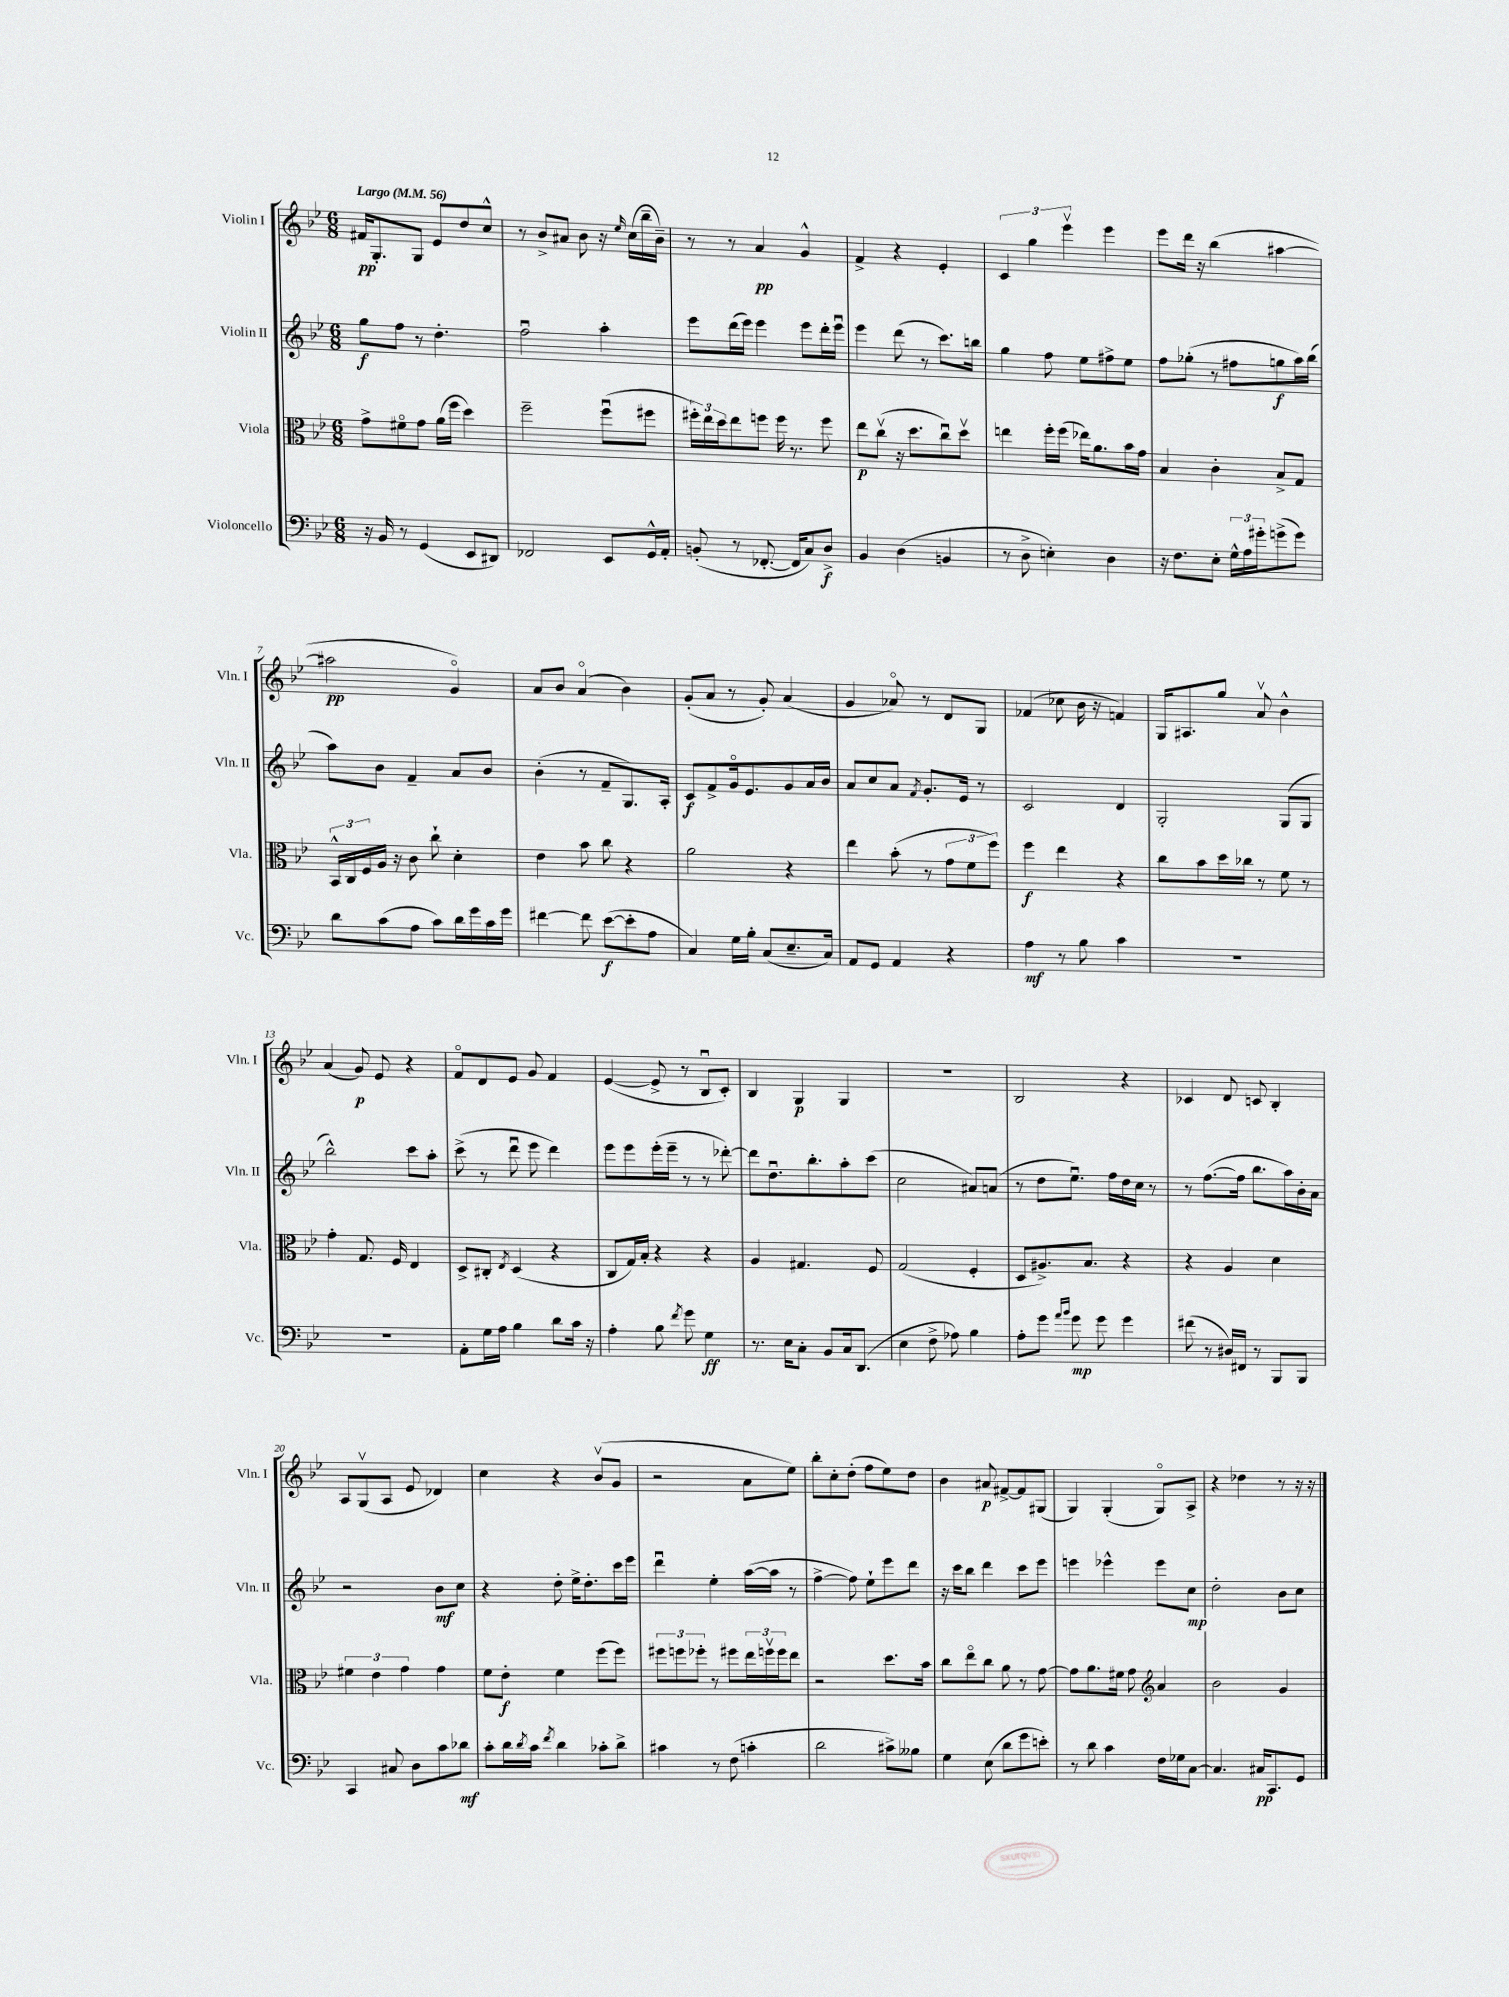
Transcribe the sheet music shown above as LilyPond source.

<<
\new StaffGroup <<
\new Staff = "s0" \with { instrumentName = "Violin I" shortInstrumentName = "Vln. I" } {
    \clef treble \key bes \major \numericTimeSignature \time 6/8 \tempo "Largo" 4 = 56
    fis'16\pp g8.-. g8 ees'8 d''8 c''8-^ |
    r8 bes'8-> ais'8 bes'8 r16 \grace { ees''16 } c''16( bes''16-- bes'16--) |
    r8 r8 a'4\pp g'4-^ |
    f'4-> r4 ees'4-. |
    \tuplet 3/2 { c'4 g''4 ees'''4\upbow } ees'''4 |
    ees'''8 d'''16 r16 bes''4( ais''4~ |
    ais''2\pp g'4\flageolet) |
    a'8 bes'8 a'4\flageolet( bes'4) |
    g'8-.( a'8 r8 g'8-.) a'4( |
    g'4 aes'8\flageolet) r8 d'8 g8 |
    fes'4( ces''8 bes'16 r16 f'4) |
    g16 ais8. g''8 a'8\upbow bes'4-^ |
    a'4( g'8\p) ees'8 r4 |
    f'8\flageolet d'8 ees'8 g'8 f'4 |
    ees'4~( ees'8-> r8 bes8\downbow c'8-.) |
    bes4 g4\p g4 |
    R2. |
    bes2 r4 |
    ces'4 d'8 c'8 bes4-. |
    a8 g8\upbow( a8 ees'8 des'4) |
    c''4 r4 bes'8\upbow( g'8 |
    r2 a'8 ees''8) |
    bes''8-. c''8-. d''8-.( f''8 ees''8) d''8 |
    bes'4 ais'8\p fis'8~-> fis'8 gis8( |
    g4) g4-.( g8\flageolet) a8-> |
    r4 des''4 r8 r16 r16 \bar "|." |
}
\new Staff = "s1" \with { instrumentName = "Violin II" shortInstrumentName = "Vln. II" } {
    \clef treble \key bes \major \numericTimeSignature \time 6/8
    g''8\f f''8 r8 d''4.-. |
    f''2\downbow a''4-. |
    ees'''8 d'''16( ees'''16) ees'''4 ees'''8 d'''16-. ees'''16\downbow |
    ees'''4 d'''8( r8 c'''8.) b''16 |
    g''4 f''8 ees''8 fis''8-> ees''8 |
    f''8 ges''8-.( r8 fis''8 g''8\f a''16) bes''16( |
    a''8) bes'8 f'4-- a'8 bes'8 |
    bes'4-.( r8 f'8-- g8.) a16-. |
    c'8\f f'8-> g'16\flageolet ees'8. g'8 a'16 bes'16 |
    a'8 c''8 a'8 \acciaccatura { f'8 } g'8.-. ees'16 r8 |
    c'2 d'4 |
    g2-. g8( g8 |
    bes''2-^) c'''8 a''8-. |
    c'''8->( r8 d'''8\downbow ees'''8 d'''4) |
    ees'''8 ees'''8 ees'''16-.( ees'''16-- r8 r8 des'''8~-.) |
    des'''8 d''8.\downbow bes''8.-. a''8-. c'''8( |
    c''2 ais'8) a'8( |
    r8 d''8 ees''8.\downbow) f''16 d''16 c''16 r8 |
    r8 f''8.~( f''16 bes''8. a''16) bes'16-. a'16 |
    r2 bes'8\mf c''8 |
    r4 d''8-. ees''16-> d''8.-. c'''16 ees'''16 |
    d'''4\downbow ees''4-. a''16~( a''16 r8 |
    f''4~-> f''8) ees''8-! ees'''8 d'''8 |
    r16 c'''16 bes''8 d'''4 c'''8 ees'''8 |
    e'''4 ees'''4-^ ees'''8 c''8\mp |
    d''2-. bes'8 c''8 \bar "|." |
}
\new Staff = "s2" \with { instrumentName = "Viola" shortInstrumentName = "Vla." } {
    \clef alto \key bes \major \numericTimeSignature \time 6/8
    g'8-> fis'8\flageolet g'8 a'16( f''16 d''4) |
    f''2-- f''8\downbow( fis''8 |
    \tuplet 3/2 { fis''16-.) ees''16 d''16 } ees''8 f''8 f''16 r8. f''8 |
    ees''8\p c''8\upbow( r16 d''8. c''8\downbow) d''8\upbow |
    e''4 f''16-. f''16( ees''16) a'8. bes'16 g'16 |
    bes4 c'4-. bes8-> g8 |
    \tuplet 3/2 { bes,16-^ c16 f16 } a16 r16 c'8 c''8-! d'4-. |
    ees'4 bes'8 c''8 r4 |
    a'2 r4 |
    ees''4 bes'8-.( r8 \tuplet 3/2 { g'8 f'8 f''8) } |
    f''4\f ees''4 r4 |
    c''8 bes'8 d''16 ces''16 r8 f'8 r8 |
    g'4-. g8. f16 ees4 |
    d8-> cis8-. \acciaccatura { ees8 } d4( r4 |
    c8 g16) bes16-. r4 r4 |
    a4 gis4. f8 |
    g2( f4-. |
    d8 ais8.->) bes8. r4 |
    r4 a4 d'4 |
    \tuplet 3/2 { fis'4 ees'4 g'4 } g'4 |
    f'8 ees'8-.\f f'4 f''8( f''8) |
    \tuplet 3/2 { fis''8 f''8 fes''8-. } r8 fis''8 \tuplet 3/2 { ees''16 f''16\upbow f''16 } ees''8 |
    r2 d''8. bes'16 |
    c''8 ees''8\flageolet c''8 a'8 r8 g'8~ |
    g'8 a'8. fis'16 g'8 \clef treble a'4 |
    bes'2 g'4 \bar "|." |
}
\new Staff = "s3" \with { instrumentName = "Violoncello" shortInstrumentName = "Vc." } {
    \clef bass \key bes \major \numericTimeSignature \time 6/8
    r16 bes,16 r8 g,4( ees,8 dis,8) |
    fes,2 ees,8 g,16-^ a,16-. |
    b,8-.( r8 fes,8.~-. fes,16 c8) d8->\f |
    bes,4 d4( b,4 |
    r8 d8-> e4-.) d4 |
    r16 f8. ees8-. \tuplet 3/2 { g16-^ a16 gis'16-. } g'8->( g'8) |
    d'8 c'8( a8 c'8) d'16 g'16 c'16 g'16 |
    fis'4~ fis'8 ees'8~\f( ees'8-. a8 |
    c4) g16 bes16-. c8( ees8.-- c16) |
    a,8 g,8 a,4 r4 |
    a4\mf r8 bes8 c'4 |
    R2. |
    R2. |
    a,8-. g16 a16 bes4 d'8 c'16 r16 |
    a4-. bes8 \acciaccatura { f'8 } g'8 g4\ff |
    r8. ees16 c8-. bes,8 c16 d,8.( |
    ees4 f8-> aes8) bes4 |
    a8-. g'8 \grace { a'16 bes'16 } g'8\mp g'8 g'4 |
    fis'8( r8 dis16) fis,16 r8 bes,,8 bes,,8 |
    c,4 cis8 d8 c'8 des'8\mf |
    c'8-. d'16 \acciaccatura { d'8 } c'16 \acciaccatura { f'8 } d'4 ces'8-. d'8-> |
    cis'4 r8 f8( c'4-. |
    d'2 cis'8->) beses8 |
    g4 ees8( d'8 g'8 e'8-.) |
    r8 d'8 c'4 f16 ges16 c8~ |
    c4. cis16\pp c,8. g,8 \bar "|." |
}
>>
>>
